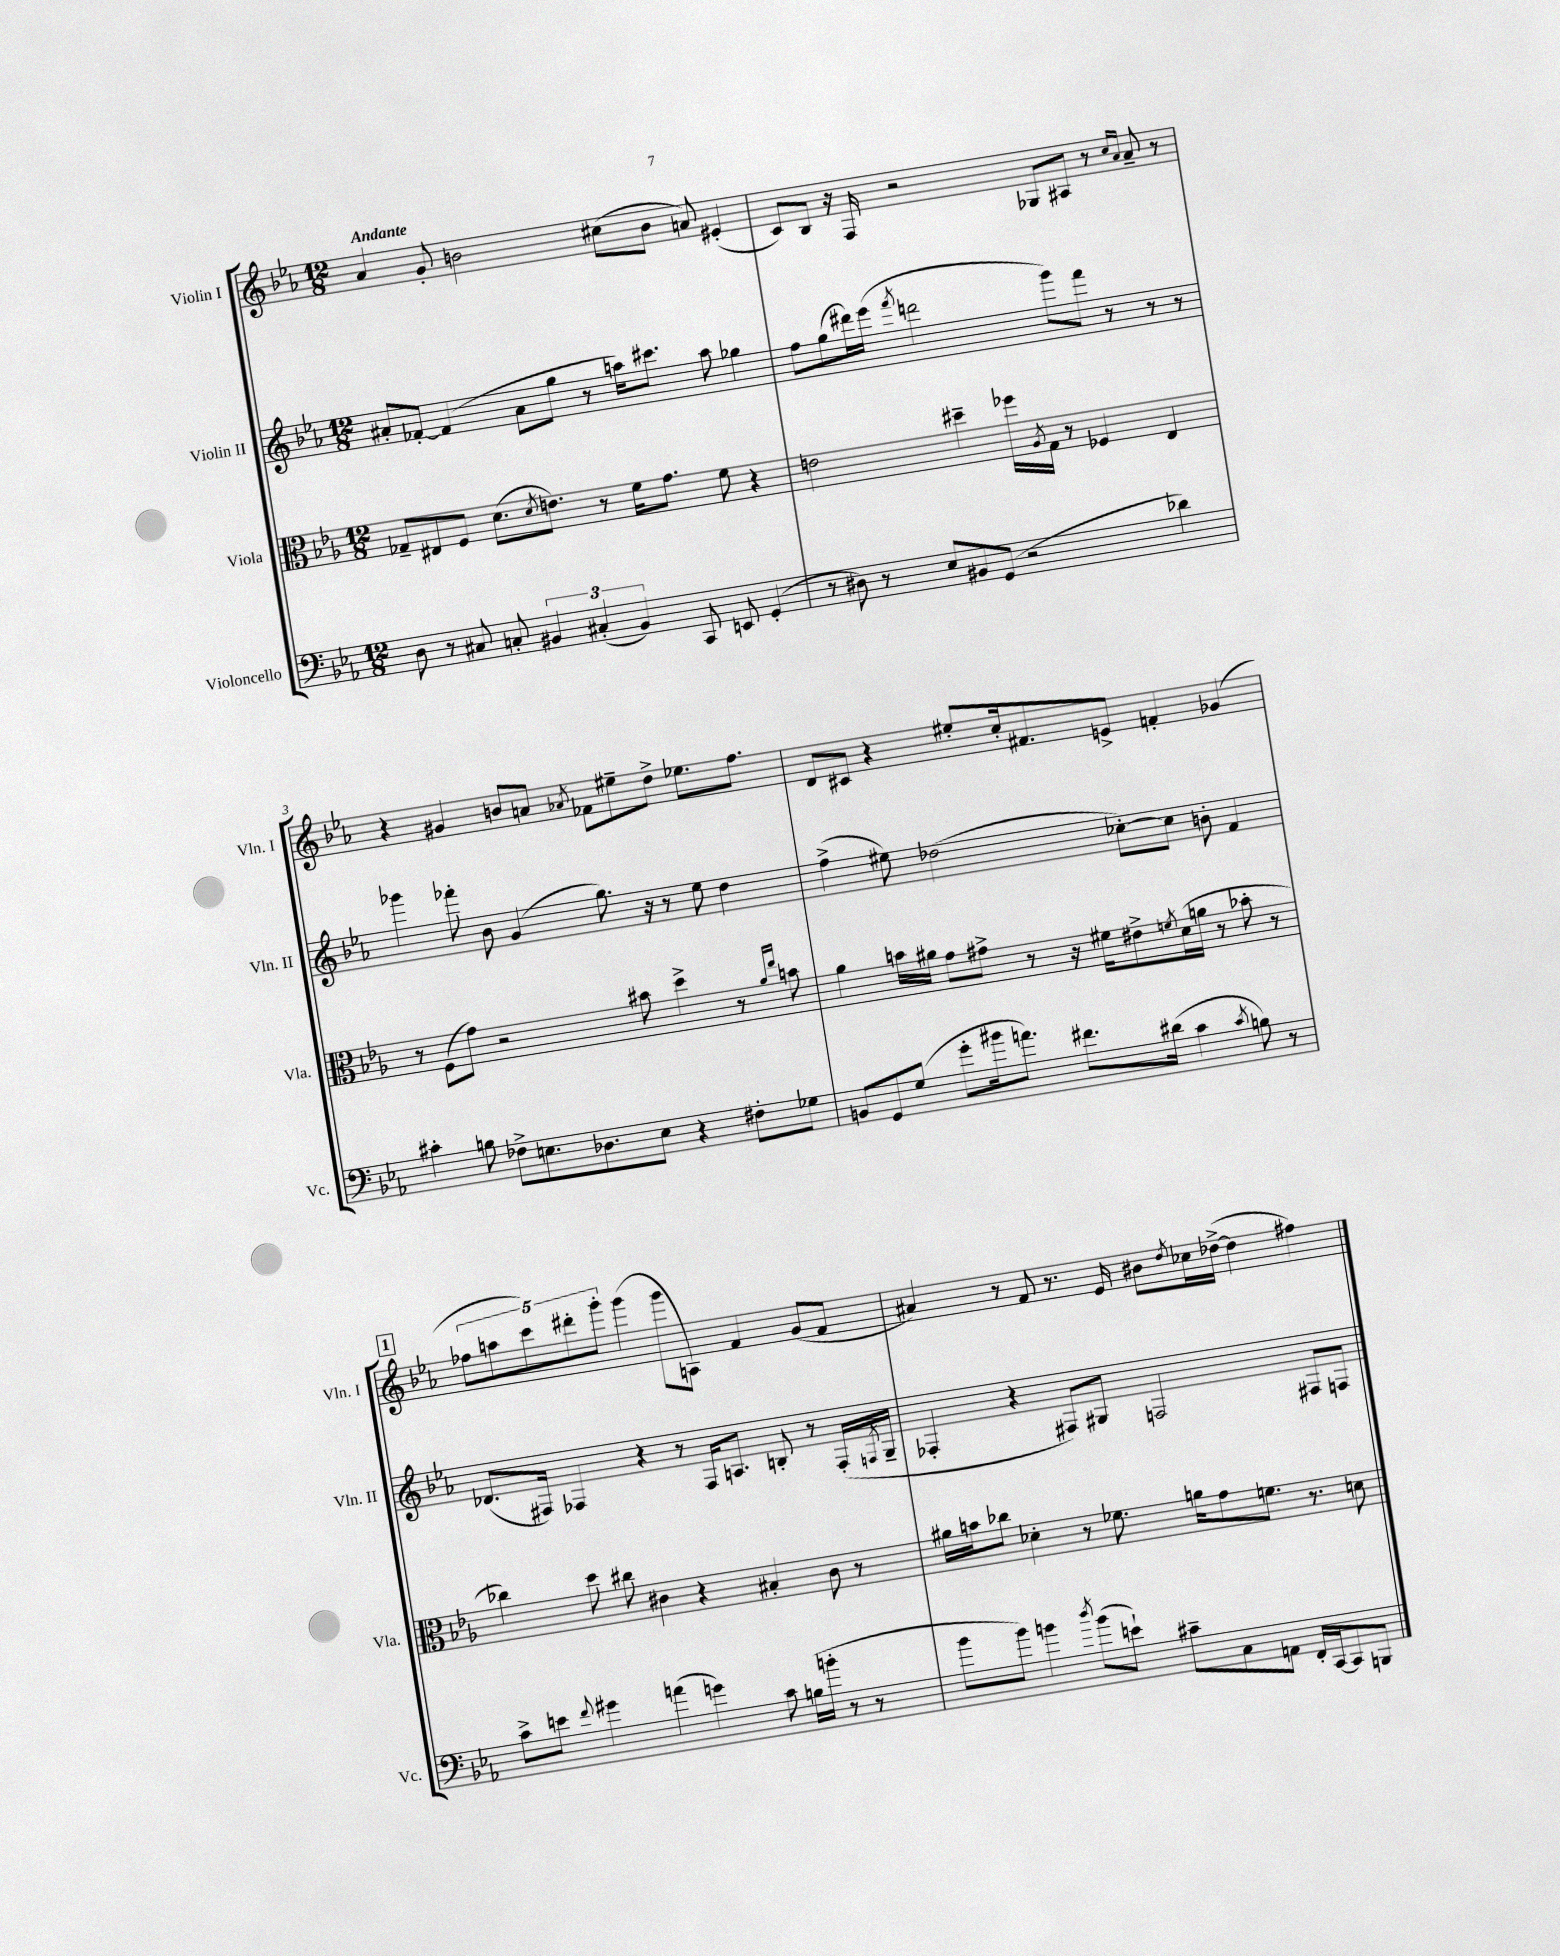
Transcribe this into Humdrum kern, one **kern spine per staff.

**kern	**kern	**kern	**kern
*staff4	*staff3	*staff2	*staff1
*clefF4	*clefC3	*clefG2	*clefG2
*k[b-e-a-]	*k[b-e-a-]	*k[b-e-a-]	*k[b-e-a-]
*M12/8	*M12/8	*M12/8	*M12/8
8D	8G-~	8a#'	4a-
8r	8E#	[8f-'	.
8C#	8F	(4f-]	8g'
8C'	(8.d	.	2b
6BB#	.	8a#	.
.	8qd	.	.
.	8.e)	.	.
.	.	8gg	.
(6C#'	.	.	.
.	8r	8r	.
6BB#)	.	.	.
.	16f	16aa)	(8cc#
.	8.g	8.ccc#	.
8CC	.	.	8b
8EE	8f	8aa	8a)
(4GG'	4r	4gg-	(4e#'
=	=	=	=
8r	2e	8ff	8c)
8D#)	.	(8gg	8B-
8r	.	16ddd#)	16r
.	.	(16eee-	16F
.	.	8qfff	.
8E-	.	2ddd	2r
8BB#	4dd#~	.	.
(8GG	.	.	.
2r	16ff-	.	.
.	8qA-	.	.
.	16G	.	.
.	8r	8ggg)	8G-
.	4F-	8fff	8A#
.	.	8r	8r
.	.	.	16qqcc
.	.	.	16qqa-
4d-)	4E-	8r	8a-~
.	.	8r	8r
=	=	=	=
4c#'	8r	4ggg-	4r
.	(8F	.	.
8B	8g)	8fff-'	4g#
8F-^	2r	8b-	.
8.E	.	(4g	8b
.	.	.	8a
8.D-	.	.	.
.	.	.	8qa-
.	.	8.gg)	8f-
8E	8b#	.	8ee#~
.	.	16r	.
4r	4dd^	8r	8dd^
.	.	8ee-	8.ee-
8F#'	8r	4dd	.
.	.	.	8.ff
.	16qqa-	.	.
.	16qqee-	.	.
8G-	8b	.	.
=	=	=	=
8BB	4a-	(4ff^	8d
8GG	.	.	8c#
(8G	16b	8ee#)	4r
.	16a#	.	.
8g'	8g	(2dd-	.
16b#	8g#^	.	8ee#'
8.a)	.	.	.
.	8r	.	16cc'
.	.	.	8.f#
8.f#	16r	.	.
.	16f#	.	.
.	8e#^	[8cc-')	8e^
(16d#	.	.	.
.	8qf	.	.
4c	(16d	8cc-]	4f'
.	16a	.	.
.	8r	8b'	.
8qc	.	.	.
8B)	8b-'	4f	(4g-
8r	8r	.	.
=	=	=	=
8c^	4cc-)	(8.d-	10ff-
.	.	.	10aa
8e	.	.	.
.	.	16F#)	.
.	.	.	10ccc)
8qqf	.	.	.
4g#	8dd	4F-	.
.	.	.	10ddd#'
.	8cc#	.	.
.	.	.	10ggg'
(4a	4c#	4r	(4ggg
4g)	4r	8r	8ggg
.	.	16F-	8A)
.	.	8.A	.
8c	4B#'	.	4f
(16B	.	8B'	.
16b'	.	.	.
8r	8c#	8r	(8g
8r	8r	(16F-'	8f
.	.	8qF	.
.	.	16G~	.
=	=	=	=
8b-	16a#	4F-'	4a#)
.	16b	.	.
8b-)	8cc-	.	.
4b	4d-'	4r	8r
.	.	.	8f
8qdd	.	.	.
(8b	8r	8F#)	8.r
8e`)	8.f-	8G#	.
.	.	.	16e-
8c#~	.	2F	8b#
.	16a	.	.
.	.	.	8qdd
8C	8g	.	16cc-
.	.	.	([16dd-^
8AA	8.f	.	4dd-]
16FF'	.	.	.
[16CC	8.r	.	.
8CC]	.	8F#	4ff#)
8BBB	8d	8F	.
==	==	==	==
*-	*-	*-	*-
